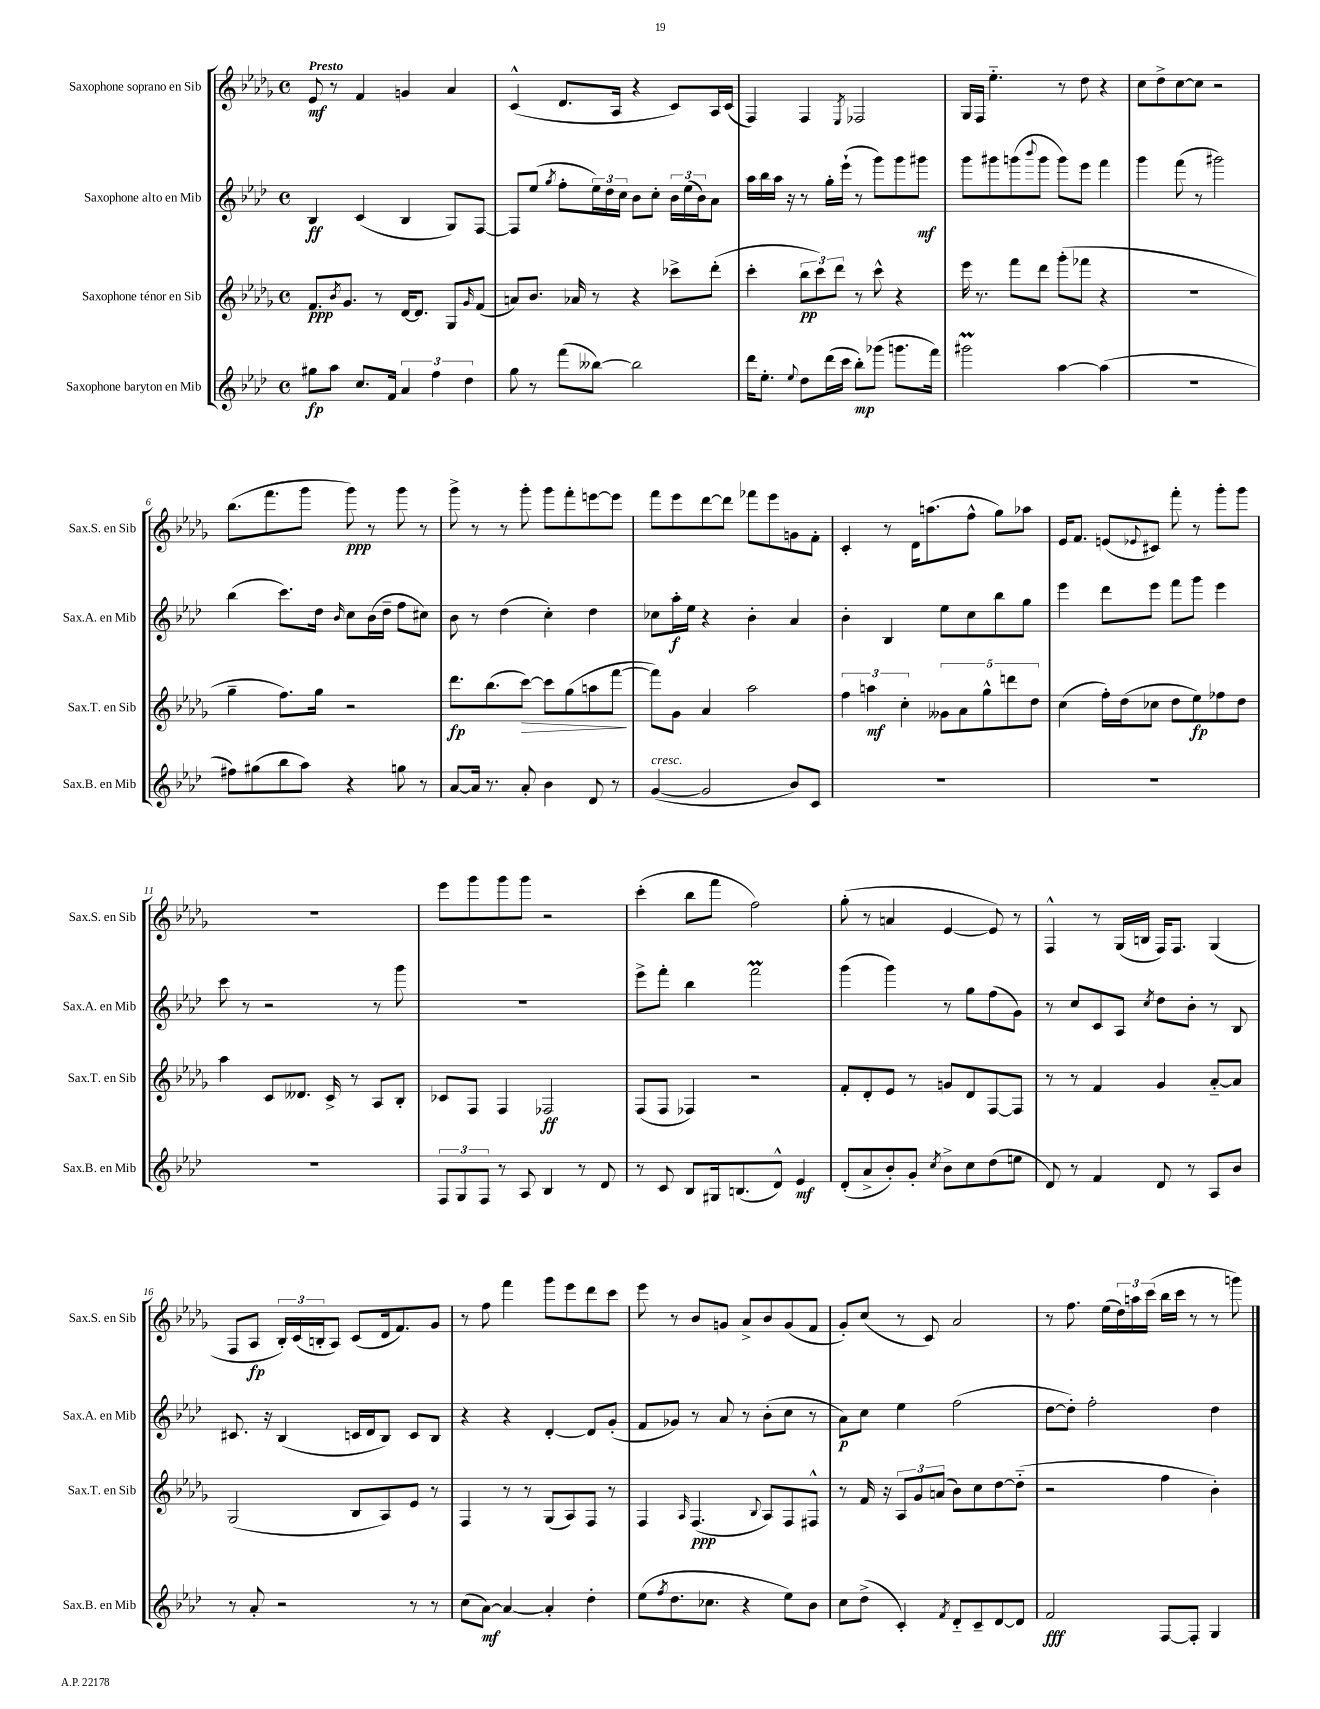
<<
\new StaffGroup <<
\new Staff = "s0" \with { instrumentName = "Saxophone soprano en Sib" shortInstrumentName = "Sax.S. en Sib" } {
    \clef treble \key des \major \defaultTimeSignature \time 4/4 \tempo "Presto"
    ees'8\mf r8 f'4 g'4 aes'4 |
    c'4-^( des'8. aes16 r4 c'8) aes16 c'16( |
    f4) f4 \acciaccatura { ees8 } fes2 |
    ges16 f16 ees''4.-_ r8 des''8 r4 |
    c''8 des''8-> c''8~ c''8 r2 |
    bes''8.( f'''8. ges'''8 ges'''8\ppp) r8 ges'''8 r8 |
    ges'''8-> r8 r8 ges'''8-. ges'''8 f'''8-. e'''8~ e'''8 |
    f'''8 ees'''8 des'''8~ des'''8 fes'''8 ees'''8 g'8 f'8-. |
    c'4-. r8 des'16 a''8.( f''8-^ ges''8) aes''8 |
    ees'16 f'8. e'8( \appoggiatura { ees'8 } cis'8) f'''8-. r8 ges'''8-. ges'''8 |
    R1 |
    ees'''8 ges'''8 ges'''8 ges'''8 r2 |
    c'''4-.( bes''8 f'''8 f''2) |
    ges''8-.( r8 a'4 ees'4~ ees'8) r8 |
    f4-^ r8 ges16( b16 f16) f8. ges4( |
    f8 aes8\fp \tuplet 3/2 { bes16-.) c'16( b16-. } aes8) c'8( des'16 f'8.) ges'8 |
    r8 f''8 f'''4 ges'''8 ees'''8 des'''8 c'''8 |
    ees'''8 r8 bes'8 g'8 aes'8-> bes'8 g'8( f'8 |
    ges'8-.) c''8( r8 c'8) aes'2 |
    r8 f''8. ees''16( \tuplet 3/2 { des''16) a''16 c'''16( } bes''16 c'''16 r8 r8 g'''8) \bar "|." |
}
\new Staff = "s1" \with { instrumentName = "Saxophone alto en Mib" shortInstrumentName = "Sax.A. en Mib" } {
    \clef treble \key aes \major \defaultTimeSignature \time 4/4
    bes4\ff c'4( bes4 g8) f8~ |
    f8 ees''8( \acciaccatura { g''8 } f''8-. \tuplet 3/2 { ees''16) des''16 c''16 } bes'8 c''8-. \tuplet 3/2 { bes'16 ees''16( bes'16) } aes'8 |
    aes''16 bes''16 aes''16 r16 r8 g''16-. ees'''16-!( r8 g'''8) g'''8 gis'''8\mf |
    g'''8 gis'''8 g'''8( \appoggiatura { bes'''8 } g'''8 g'''8) ees'''8 f'''4 |
    g'''4 f'''8( r8 gis'''2) |
    bes''4( c'''8.) des''16 \grace { bes'16 } c''8 bes'16( des''16-- f''8 cis''8) |
    bes'8 r8 des''4( c''4-.) des''4 |
    ces''8 aes''16-.\f ees''16 r4 bes'4-. aes'4 |
    bes'4-. bes4 ees''8 c''8 bes''8 g''8 |
    ees'''4 des'''8 ees'''8 f'''8 g'''8 ees'''4 |
    c'''8 r8 r2 r8 g'''8 |
    R1 |
    ees'''8-> f'''8-. bes''4 f'''2\prall |
    g'''4( g'''4) r8 g''8 f''8( g'8) |
    r8 c''8 c'8 aes8 \acciaccatura { c''8 } des''8 bes'8-. r8 bes8 |
    cis'8. r16 bes4( c'16 des'16 bes8) c'8 bes8 |
    r4 r4 des'4~-. des'8 g'8-.( |
    f'8 ges'8) r8 aes'8 r8 bes'8-.( c''8 r8 |
    aes'8\p) c''8 ees''4 f''2( |
    des''8~ des''8-.) f''2-. des''4 \bar "|." |
}
\new Staff = "s2" \with { instrumentName = "Saxophone ténor en Sib" shortInstrumentName = "Sax.T. en Sib" } {
    \clef treble \key des \major \defaultTimeSignature \time 4/4
    f'8.\ppp \acciaccatura { bes'8 } ges'8. r8 des'16~ des'8. ges8 \grace { ges'16 } f'8( |
    a'8) bes'8. aes'16 r8 r4 ces'''8-> des'''8-.( |
    c'''4-. \tuplet 3/2 { bes''8\pp c'''8) des'''8 } r8 c'''8-^ r4 |
    ees'''16 r8. f'''8 des'''8 ges'''8-.( fes'''8 r4 |
    R1 |
    ges''4-- f''8.) ges''16 r2 |
    des'''8.\fp bes''8.( c'''8~\>) c'''8 ges''8( a''8 f'''8~\! |
    f'''8) ges'8 aes'4 aes''2 |
    \tuplet 3/2 { f''4 a''4\mf c''4-. } \tuplet 5/4 { geses'8 aes'8 ges''8-^ d'''8 des''8 } |
    c''4( f''16-.) des''16( ces''8 des''8 ees''8\fp) fes''8 des''8 |
    aes''4 c'8 deses'8. c'16-> r8 aes8 bes8-. |
    ces'8 f8 f4 fes2\ff |
    f8( f8 fes4) r2 |
    f'8-. des'8-. ees'8 r8 g'8 des'8 f8~ f8 |
    r8 r8 f'4 ges'4 aes'8~-_ aes'8 |
    ges2( bes8 aes8) ees'8 r8 |
    f4 r8 r8 ges8( aes8) f8 r8 |
    f4 \grace { aes16 } f4.\ppp( \appoggiatura { bes8 } aes8) f8 fis8-^ |
    r8 f'16 r16 \tuplet 3/2 { aes8 ges'8 a'8( } bes'8) c''8 des''8~ des''8-_( |
    r2 f''4 bes'4-.) \bar "|." |
}
\new Staff = "s3" \with { instrumentName = "Saxophone baryton en Mib" shortInstrumentName = "Sax.B. en Mib" } {
    \clef treble \key aes \major \defaultTimeSignature \time 4/4
    gis''8\fp aes''8 c''8. f'16 \tuplet 3/2 { aes'4 f''4 des''4 } |
    g''8 r8 f'''8( beses''8~) beses''2 |
    des'''16 ees''8.-. \appoggiatura { ees''8 } des''8 des'''16( c'''16 bes''8-.\mp) ges'''8( g'''8. f'''16) |
    gis'''2\prall aes''4~ aes''4( |
    R1 |
    fis''8) gis''8( bes''8 aes''8) r4 g''8 r8 |
    aes'8~ aes'16 r8. aes'8-. bes'4 des'8 r8 |
    g'4~^\markup { \italic "cresc." }( g'2 bes'8) c'8 |
    R1 |
    R1 |
    R1 |
    \tuplet 3/2 { f8 g8 f8 } r8 aes8 bes4 r8 des'8 |
    r8 c'8 bes8 gis16 b8.( des'8-^) ees'4\mf |
    des'8-.( aes'8-> bes'8-.) g'8-. \acciaccatura { c''8 } bes'8-> c''8 des''8( e''8 |
    des'8) r8 f'4 des'8 r8 aes8 bes'8 |
    r8 aes'8-. r2 r8 r8 |
    c''8( aes'8~\mf) aes'4~ aes'4-. des''4-. |
    ees''8( \acciaccatura { f''8 } des''8. ces''8. r4 ees''8) bes'8 |
    c''8 des''8->( c'4-.) \acciaccatura { f'8 } des'8-_ c'8-- des'8~ des'8 |
    f'2\fff f8~ f8-. g4 \bar "|." |
}
>>
>>
